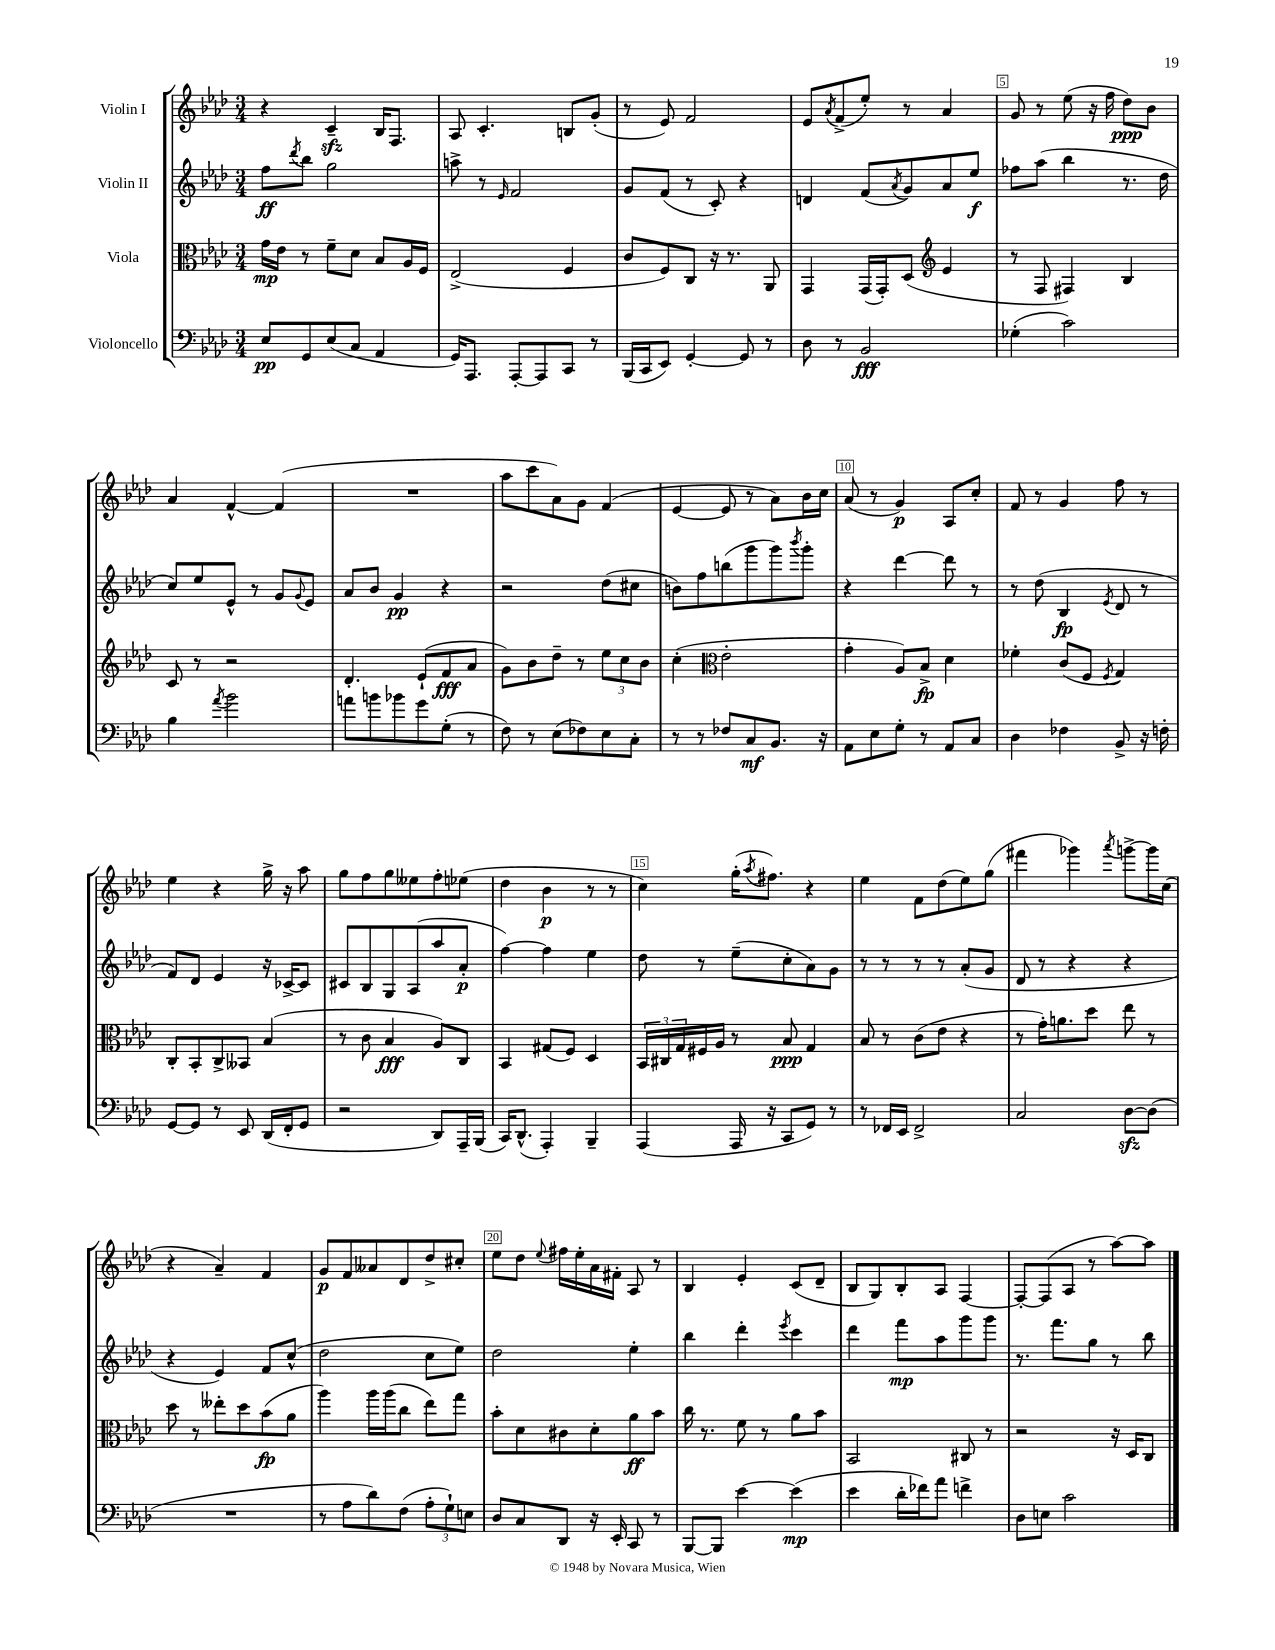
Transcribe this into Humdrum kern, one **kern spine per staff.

**kern	**kern	**kern	**kern
*staff4	*staff3	*staff2	*staff1
*clefF4	*clefC3	*clefG2	*clefG2
*k[b-e-a-d-]	*k[b-e-a-d-]	*k[b-e-a-d-]	*k[b-e-a-d-]
*M3/4	*M3/4	*M3/4	*M3/4
8E-/L	16g\LL	8ff\L	4r
.	16e-\JJ	.	.
.	.	8qddd-/	.
8GG/	8r	8bb-\J	.
(8E-/	8f~\L	2gg\	4c~/
8C/J	8d-\J	.	.
4AA-/	8B-/L	.	16B-/LK
.	.	.	8.F/J
.	16A-/L	.	.
.	16F/JJ	.	.
=	=	=	=
16GG/LK)	(2E-^/	8aa^\	8A-/
8.AAA-/J	.	.	.
.	.	8r	4.c'/
.	.	16qqe-/	.
[8AAA-'/L	.	2f/	.
8AAA-/]	.	.	.
8CC/J	4F/	.	8B/L
8r	.	.	(8g'/J
=	=	=	=
(16BBB-/LL	8c/L	8g/L	8r
16CC/J	.	.	.
8EE-/J)	8F/)	(8f/J	8e-/)
[4GG'/	8C/J	8r	2f/
.	16r	8c'/)	.
.	8.r	.	.
8GG/]	.	4r	.
8r	8AA-/	.	.
=	=	=	=
8D-\	4GG/	4d/	8e-/L
.	.	.	8qa-/
8r	.	.	(8f^/
2BB-/	(16GG/LL	(8f/L	8ee-'/J)
.	16GG'/J)	.	.
.	.	8qa-/	.
.	(8D-/J	8g/)	8r
*	*clefG2	*	*
.	4e-/	8a-/	4a-/
.	.	8ee-/J	.
=	=	=	=
(4G-'\	8r	8ff-\L	8g/
.	8F/	(8aa-\J	8r
2c\)	4F#/)	4bb-\	(8ee-\
.	.	.	16r
.	.	.	16ff\
.	4B-/	8.r	8dd-\L)
.	.	.	8b-\J
.	.	16dd-\	.
=	=	=	=
4B-\	8c/	8cc/L)	4a-/
.	8r	8ee-/	.
8qa-/	.	.	.
2b-\	2r	8e-^^/J	[4f^^/
.	.	8r	.
.	.	8g/L	(4f/]
.	.	8qqg/	.
.	.	8e-/J	.
=	=	=	=
8a\L	4.d-'/	8a-/L	2.r
8b\	.	8b-/J	.
8b-\	.	4g/	.
8g\	(8e-`/L	.	.
(8G'\J	8f/	4r	.
8r	8a-/J	.	.
=	=	=	=
8F\)	8g\L)	2r	8aa-\L
8r	8b-\	.	8ccc\
(8E-\L	8dd-~\J	.	8a-\)
8F-\)	8r	.	8g\J
8E-\	12ee-\L	(8dd-\L	(4f/
.	12cc\	.	.
8C'\J	.	8cc#\J	.
.	12b-\J	.	.
=	=	=	=
8r	(4cc'\	8b\L)	[4e-/
8r	.	8ff\	.
*	*clefC3	*	*
8F-/L	2e-'\	(8bb\	8e-/]
8C/	.	8ggg\	8r
8.BB-/J	.	8ggg\)	8a-\L)
.	.	8qbbb-/	.
.	.	8ggg'\J	16b-\L
16r	.	.	16cc\JJ
=	=	=	=
8AA-\L	4g'\	4r	(8a-/
8E-\	.	.	8r
8G'\J	8A-/L)	[4ddd-\	4g/)
8r	8B-^/J	.	.
8AA-/L	4d-\	8ddd-\]	8A-/L
8C/J	.	8r	8cc'/J
=	=	=	=
4D-\	4f-'\	8r	8f/
.	.	(8dd-\	8r
4F-\	(8c/L	4B-/	4g/
.	8F/J	.	.
.	8qF/	8qe-/	.
8BB-^/	4G/)	8d-/	8ff\
16r	.	8r	8r
16F'\	.	.	.
=	=	=	=
[8GG/L	8C'/L	8f/L)	4ee-\
8GG/]J	8BB-'/	8d-/J	.
8r	8C^/	4e-/	4r
8EE-/	8BB--/J	.	.
(16DD-/LL	(4B-/	16r	16gg^\
16FF'/J	.	[16c-^/LK	16r
8GG/J	.	8c-/]J	8aa-\
=	=	=	=
2r	8r	8c#/L	8gg\L
.	8c\	8B-/	8ff\
.	4B-/	8G/	8gg\
.	.	(8A-/	8ee--\
8DD-/L)	8A-/L)	8aa-/	8ff'\
16AAA-~/L	8C/J	8a-'/J	(8ee-\J
(16BBB-/JJ	.	.	.
=	=	=	=
16CC/LK)	4BB-/	[4ff\)	4dd-\
(8.DD-^^/J	.	.	.
4AAA-'/)	(8G#/L	4ff\]	4b-\
.	8F/J)	.	.
4BBB-~/	4D-/	4ee-\	8r
.	.	.	8r
=	=	=	=
(4AAA-/	24BB-/LL	8dd-\	4cc\)
.	24C#/	.	.
.	24G/	.	.
.	16F#/	8r	.
.	16A-/JJ	.	.
16AAA-/	8r	(8ee-~\L	(16gg'\LK
.	.	.	8qaa-/
16r	.	.	8.ff#\J)
8CC/L	8B-/	8cc'\	.
8GG/J)	4G/	8a-\)	4r
8r	.	8g\J	.
=	=	=	=
8r	8B-/	8r	4ee-\
16FF-/LL	8r	8r	.
16EE-/JJ	.	.	.
2FF-^/	(8c\L	8r	8f\L
.	8e-\J	8r	(8dd-\
.	4r	(8a-'/L	8ee-\)
.	.	8g/J	(8gg\J
=	=	=	=
2C/	8r	8d-/	4fff#\
.	16g'\LK)	8r	.
.	8.a\	.	.
.	.	4r	4ggg-\)
.	8dd-\J	.	.
.	.	.	8qaaa-/
[8D-\L	8ee-\	4r	[8ggg^\L
(8D-\]J	8r	.	16ggg\]L
.	.	.	(16cc\JJ
=	=	=	=
2.r	8dd-\	4r	4r
.	8r	.	.
.	8ee--'\L	4e-/)	4a-~/)
.	8dd-\	.	.
.	(8b-\	8f/L	4f/
.	8a-\J	(8cc^^/J	.
=	=	=	=
8r	4aa-\)	2dd-\	8g/L
8A-\L	.	.	8f/
8d-\)	16aa-\LL	.	8a--/
.	(16aa-\J	.	.
(8F\J	8cc\J	.	8d-/
12A-'\L	8ee-\L)	8cc\L	8dd-^/
12G`\)	.	.	.
.	8gg\J	8ee-\J)	8cc#'/J
12E\J	.	.	.
=	=	=	=
8D-/L	8b-'\L	2dd-\	8ee-\L
8C/	8d-\	.	8dd-\J
.	.	.	8qqee-/
8DD-/J	8c#\	.	16ff#\LL
.	.	.	16ee-'\
16r	8d-'\	.	16a-\
16EE-'/	.	.	16f#'\JJ
8CC/	8a-\	4ee-'\	8A-/
8r	8b-\J	.	8r
=	=	=	=
[8BBB-/L	16cc\	4bb-\	4B-/
.	8.r	.	.
8BBB-/]J	.	.	.
[4e-\	8f\	4ddd-'\	4e-'/
.	8r	.	.
.	.	8qeee-/	.
(4e-\]	8a-\L	4ccc\	(8c/L
.	8b-\J	.	8d-~/J
=	=	=	=
4e-\	2BB-/	4ddd-\	8B-/L
.	.	.	8G/)
16d-'\LL	.	8fff\L	8B-'/
16f-\J)	.	.	.
8a-\J	.	8aa-\	8A-/J
4f^\	8C#/	8ggg\	[4F/
.	8r	8ggg\J	.
=	=	=	=
8D-\L	2r	8.r	8F'/_L
8E\J	.	.	(8F/]
.	.	8.fff\L	.
2c\	.	.	8A-/J
.	.	8gg\J	8r
.	16r	8r	[8aa-\L)
.	16D-/LK	.	.
.	8C/J	8bb-\	8aa-\]J
==	==	==	==
*-	*-	*-	*-
